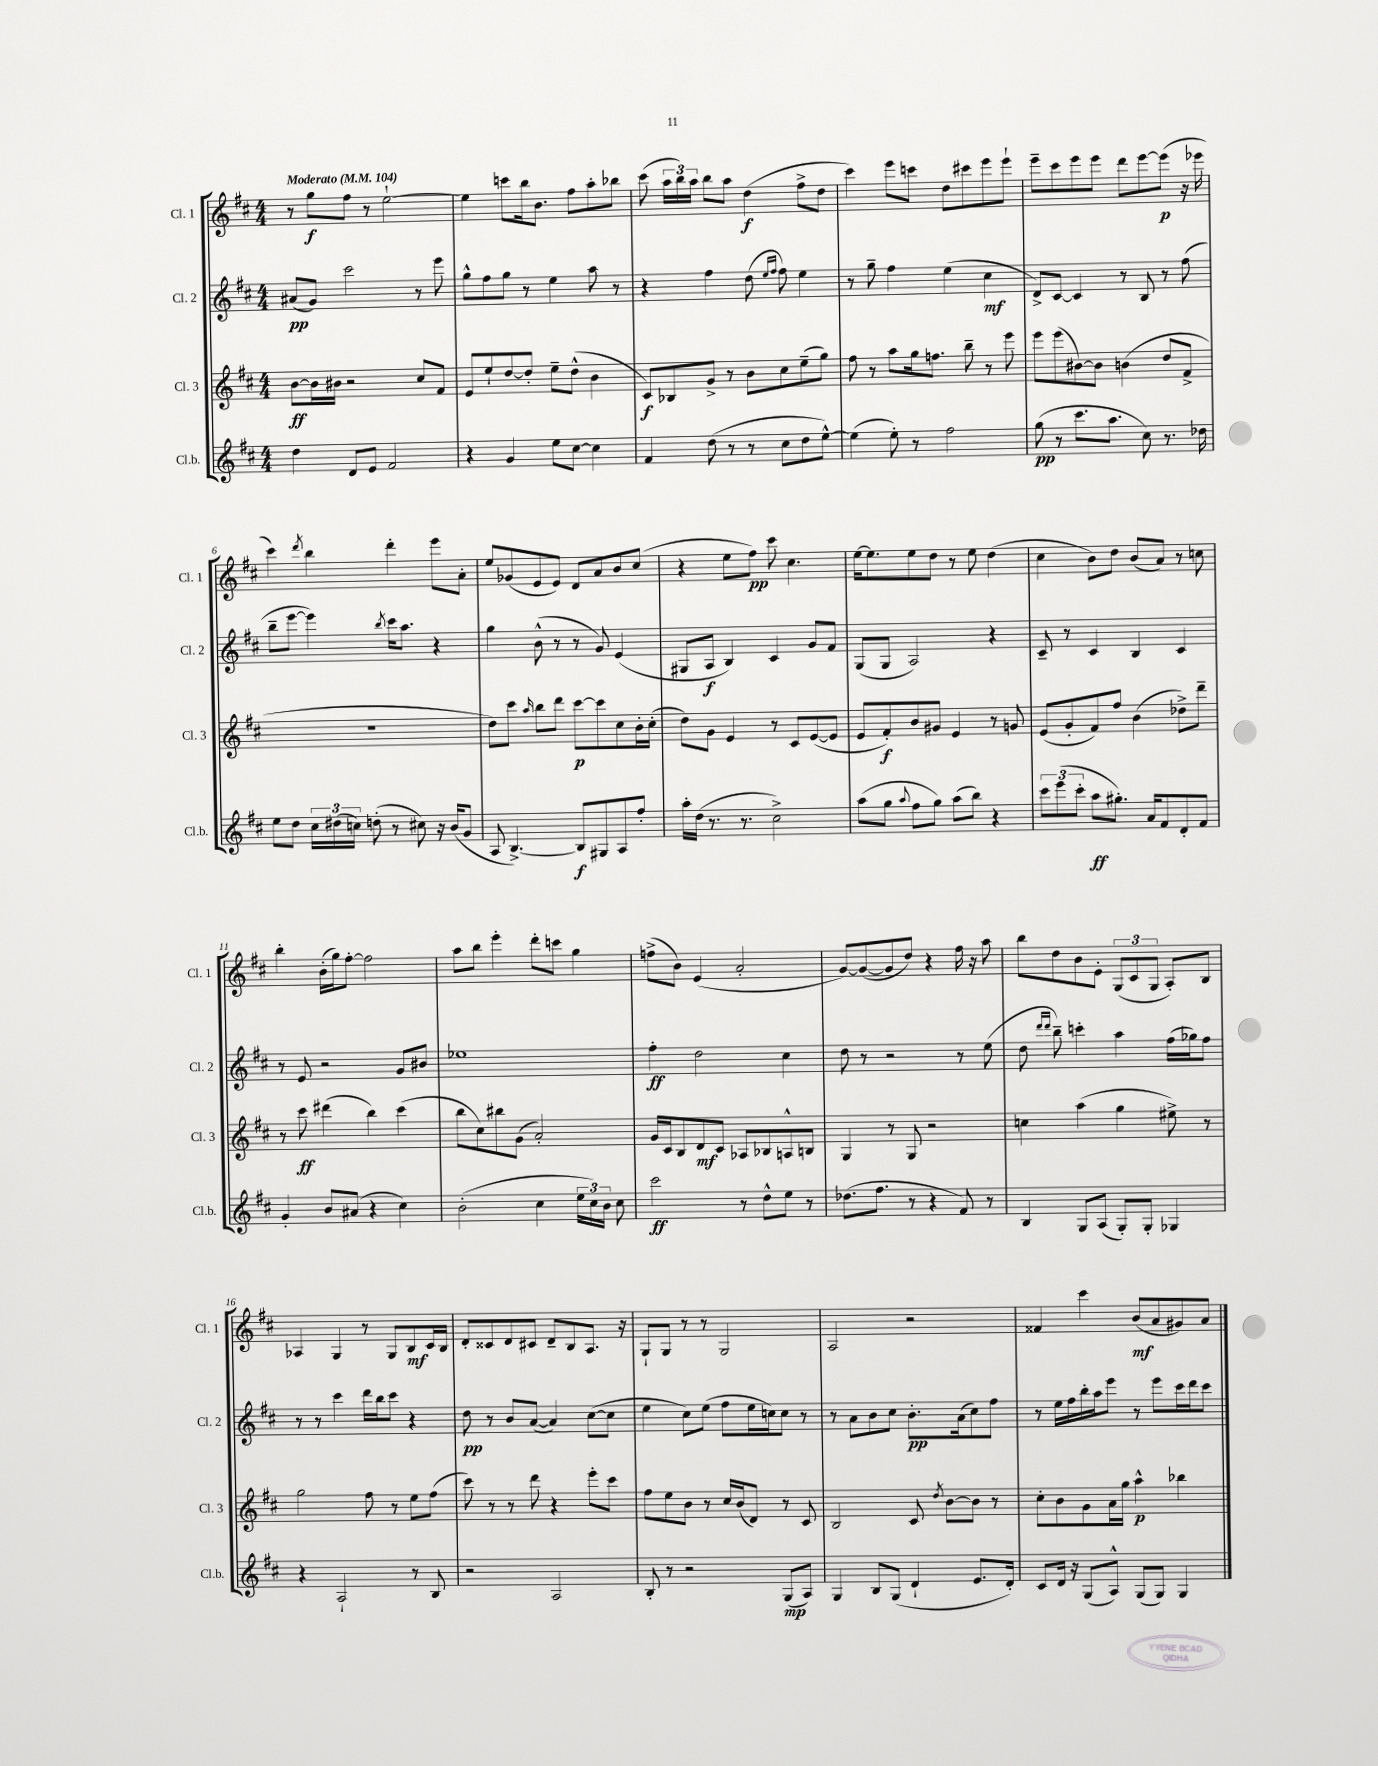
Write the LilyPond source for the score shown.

<<
\new StaffGroup <<
\new Staff = "s0" \with { instrumentName = "Cl. 1" shortInstrumentName = "Cl. 1" } {
    \clef treble \key d \major \numericTimeSignature \time 4/4 \tempo "Moderato" 4 = 104
    \autoBeamOff r8 g''8[\f fis''8] r8 e''2~-! |
    e''4 c'''8[ b''16 b'8.] fis''8[ a''8-. bes''8] |
    cis'''8( \tuplet 3/2 { a''16[ b''16) a''16] } b''8[ a''8] d''4\f( fis''8[-> d''8] |
    cis'''4) e'''8[ c'''8] d''8[ cis'''8 e'''8 e'''8]-! |
    e'''8[-- cis'''8 e'''8 e'''8] d'''8[ e'''8~ e'''8]\p( r16 ees'''16 |
    cis'''4) \acciaccatura { d'''8 } b''4 d'''4-. e'''8[ a'8]-. |
    e''8[ ges'8( e'8 e'8]) d'8[ a'8 b'8 cis''8]( |
    r4 e''8[ fis''8]\pp) cis'''8 cis''4. |
    e''16[~ e''8. e''8 d''8] r8 e''8 d''4( |
    cis''4 b'8[) d''8] b'8[( a'8]) r8 c''8 |
    b''4-. b'16[-.( g''16) fis''8]~-. fis''2 |
    a''8[ b''8] e'''4-. d'''8[-. c'''8] g''4 |
    f''8[->( b'8]) e'4( a'2-. |
    g'8[~) g'8~( g'8 d''8]) r4 fis''16 r16 a''8 |
    b''8[ d''8 b'8 e'8]-. \tuplet 3/2 { g8[( cis'8 g8] } a8[-.) b8] |
    aes4 g4 r8 g8[ b8\mf cis'16 b16] |
    d'8[-. cisis'8 d'8 cis'8] d'8[-- b8 a8.] r16 |
    g8[-! g8] r8 r8 g2 |
    a2 r2 |
    fisis'4 cis'''4 b'8[\mf( a'8 gis'8) a'8] \bar "|." |
}
\new Staff = "s1" \with { instrumentName = "Cl. 2" shortInstrumentName = "Cl. 2" } {
    \clef treble \key d \major \numericTimeSignature \time 4/4
    \autoBeamOff ais'8[\pp( g'8]) cis'''2 r8 e'''8 |
    g''8[-^ fis''8 g''8] r8 e''4 a''8 r8 |
    r4 fis''4 d''8( \grace { e''16[ fis''16] } fis''8) e''4 |
    r8 g''8-- fis''4 e''4( cis''4\mf |
    d'8[->) cis'8]~ cis'4 r8 b8 r8 fis''8( |
    b''8[-- e'''8]~ e'''4) \acciaccatura { b''8 } cis'''16[ a''8.] r4 |
    g''4 b'8-^( r8 r8 g'8) e'4( |
    gis8[ a8]\f b4) cis'4 g'8[ fis'8] |
    g8[( g8] a2) r4 |
    cis'8-- r8 cis'4 b4 cis'4 |
    r8 e'8 r2 g'8[ bis'8] |
    ees''1 |
    fis''4-.\ff d''2 cis''4 |
    d''8 r8 r2 r8 e''8( |
    d''8 \grace { d'''16[ d'''16] } b''8--) c'''4-. a''4 fis''16[( ges''16) fis''8] |
    r8 r8 cis'''4 d'''16[ b''16 cis'''8] r4 |
    d''8\pp r8 b'8[ a'8]~( a'4) cis''8[~( cis''8] |
    e''4 cis''8[) e''8]( fis''8[ e''16 c''16) c''8] r8 |
    r8 a'8[ b'8 cis''8] b'8.[-.\pp a'16( cis''8) fis''8] |
    r8 e''16[ fis''16 b''16-. a''16 e'''8] r8 e'''8[ cis'''16 d'''16 cis'''8] \bar "|." |
}
\new Staff = "s2" \with { instrumentName = "Cl. 3" shortInstrumentName = "Cl. 3" } {
    \clef treble \key d \major \numericTimeSignature \time 4/4
    \autoBeamOff b'8[~\ff b'16 bis'16] r2 cis''8[ fis'8] |
    e'8[ e''8-! d''8~ d''8]-. e''8[-- d''8]-^( b'4 |
    cis'8[\f) bes8 g'8]-> r8 b'8[ cis''8 e''8--( g''8]) |
    fis''8 r8 a''8[ g''16 f''8.] b''8-- r8 e'''8 |
    e'''8[ e'''8( bis'8~) bis'8] b'4( d''8[ fis'8]-> |
    r1 |
    d''8[) cis'''8] \grace { a''16 } b''8[ d'''8] cis'''8[~\p cis'''8 cis''8 b'16-. cis''16]-.( |
    d''8[) g'8] e'4 r8 cis'8[ e'8~( e'8] |
    e'8[ fis'8-.\f) b'8 gis'8] e'4 r8 g'8 |
    e'8[( g'8-. fis'8) fis''8] b'4( des''8[->) d'''8]-- |
    r8 cis'''8\ff dis'''4( b''4) cis'''4( |
    b''8[ cis''8) bis''8 g'8]( a'2-.) |
    g'16[ cis'16 b8 d'8\mf cis'8] aes8[ bes8 a8-^ b8] |
    g4 r8 g8 r2 |
    c''4 a''4( g''4 eis''8->) r8 |
    g''2 fis''8 r8 e''8[ fis''8]( |
    cis'''8) r8 r8 d'''8 r4 e'''8[-. cis'''8] |
    fis''8[ e''8 b'8] r8 cis''16[ b'16( d'8]) r8 cis'8 |
    b2 cis'8 \acciaccatura { d''8 } b'8[~ b'8] r8 |
    cis''8[-. b'8 g'8 a'16 g''16] a''4-^\p bes''4 \bar "|." |
}
\new Staff = "s3" \with { instrumentName = "Cl.b." shortInstrumentName = "Cl.b." } {
    \clef treble \key d \major \numericTimeSignature \time 4/4
    \autoBeamOff d''4 d'8[ e'8] fis'2 |
    r4 g'4 e''8[ cis''8]~ cis''4 |
    fis'4 d''8( r8 r8 cis''8[ d''8 e''8]~-^) |
    e''4( e''8-.) r8 fis''2 |
    g''8\pp( r8 cis'''8.[ a''8.] cis''8) r8. des''16 |
    e''8[ d''8] \tuplet 3/2 { cis''16[ dis''16( c''16]) } d''8-.( r8 cis''8) r16 b'16[( g'8] |
    a8 b4.~->) b8[\f gis8 a8 fis''8]-. |
    a''16[-. d''16]( r8. r8. cis''2->) |
    a''8[( g''8] \appoggiatura { a''8 } fis''8[ g''8]) a''8[( b''8]) r4 |
    \tuplet 3/2 { cis'''8[ e'''8( cis'''8]-. } a''8[\ff gis''8.]-.) a'16[ fis'8 d'8-. fis'8] |
    g'4-. b'8[ ais'8]( r4 cis''4) |
    b'2-.( cis''4 \tuplet 3/2 { e''16[ cis''16) b'16] } cis''8 |
    cis'''2\ff r8 d''8[-^ e''8] r8 |
    des''8.[( fis''8.] r8 r4 fis'8) r8 |
    b4 g8[ a8]( g8[-.) g8]-. ges4 |
    r4 a2-! r8 b8 |
    r2 a2 |
    b8-. r8 r2 g8[\mp( a8]) |
    g4 b8[ g8]( d'4-! e'8.[ d'16]-.) |
    cis'8[ d'16] r16 g8[( a8]-^) g8[( g8]) g4 \bar "|." |
}
>>
>>
